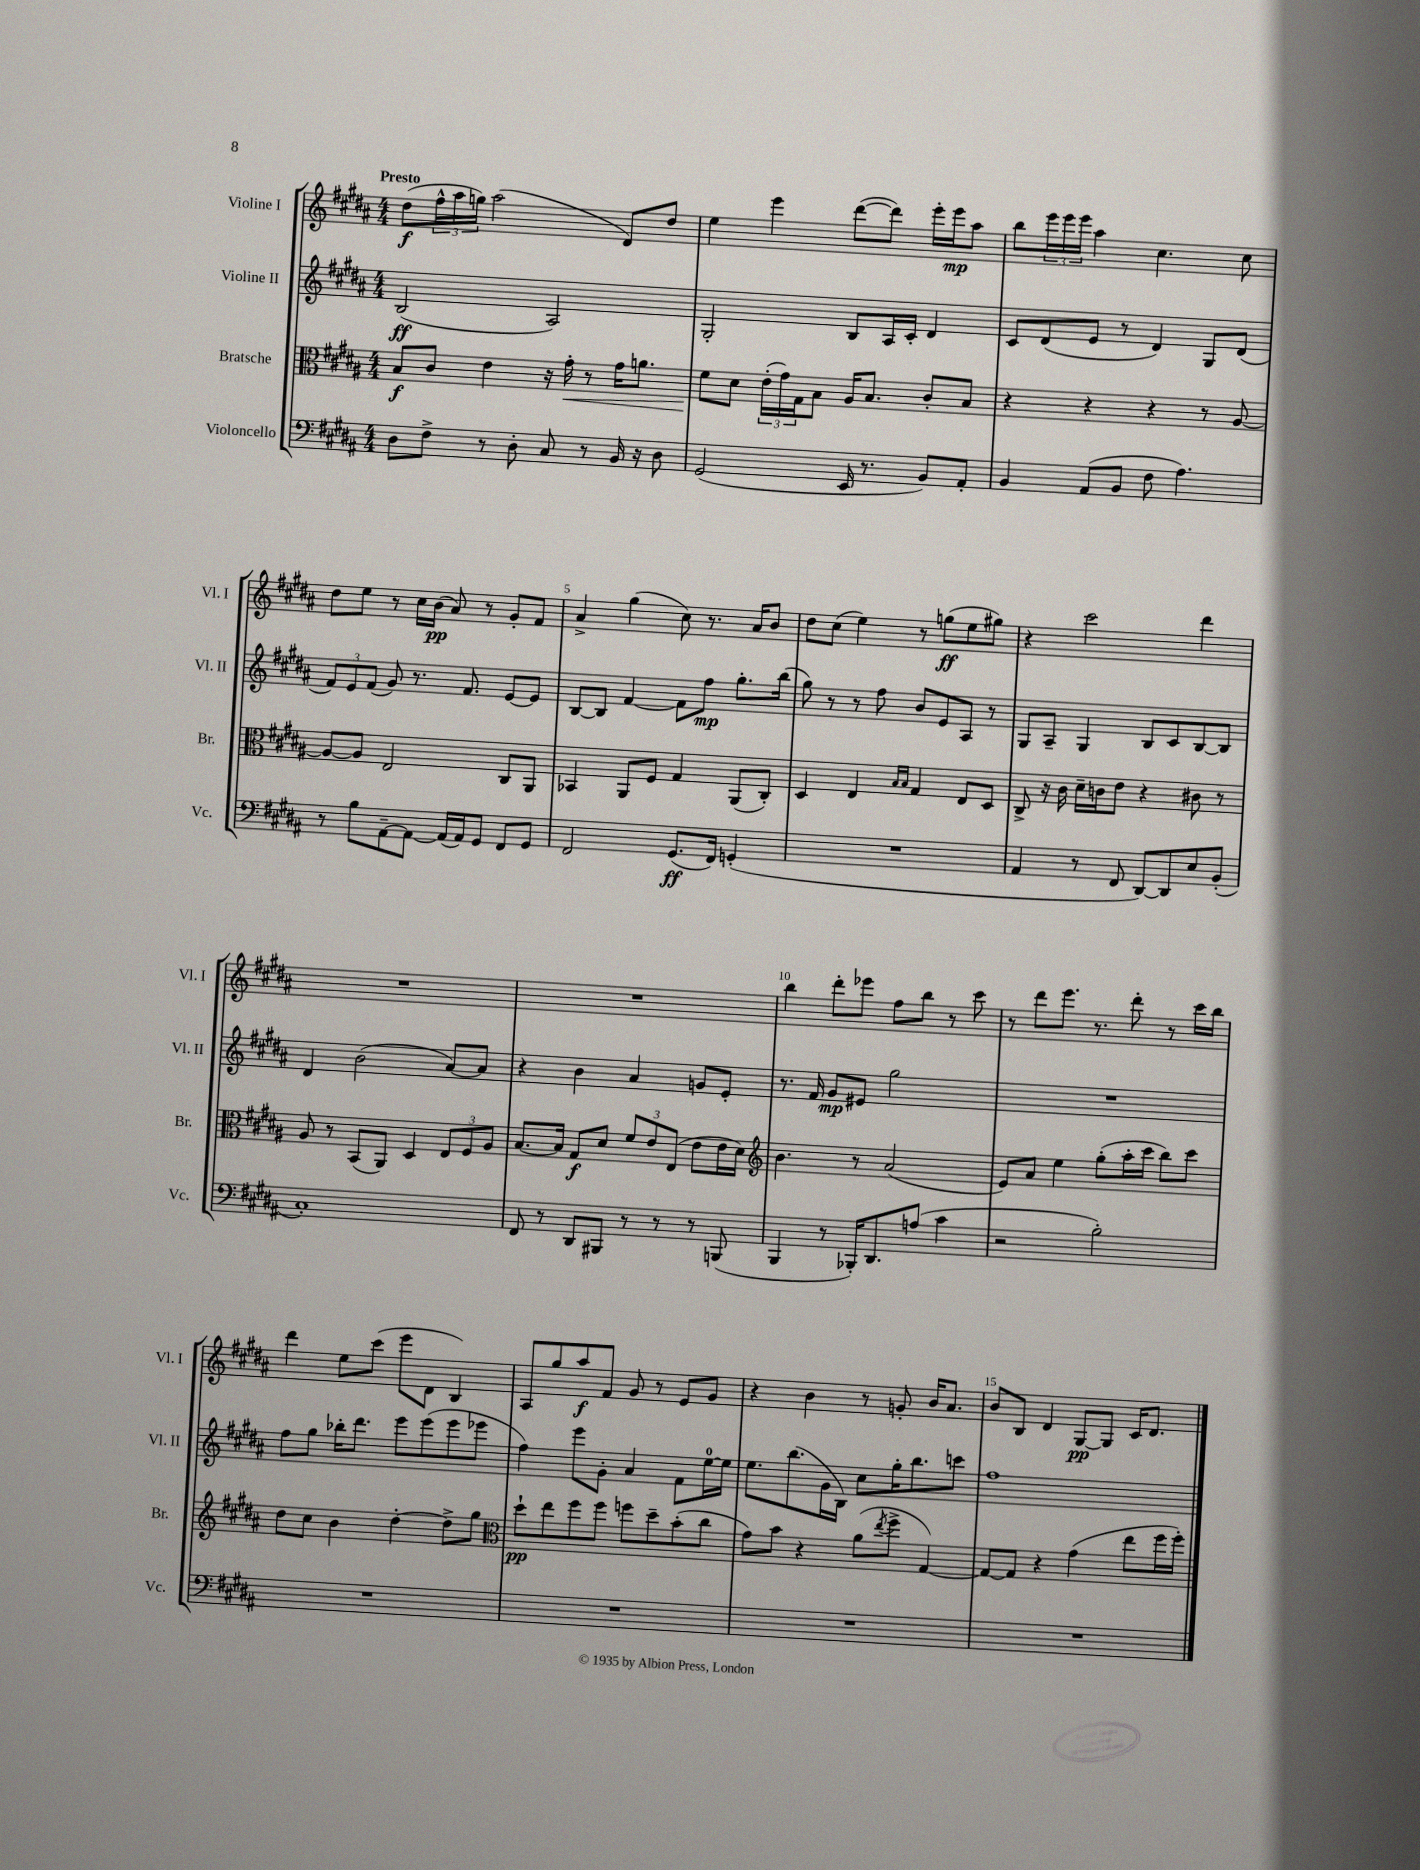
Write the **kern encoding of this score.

**kern	**dynam	**kern	**dynam	**kern	**dynam	**kern	**dynam
*part4	*part4	*part3	*part3	*part2	*part2	*part1	*part1
*staff4	*staff4	*staff3	*staff3	*staff2	*staff2	*staff1	*staff1
*I"Violoncello	*	*I"Bratsche	*	*I"Violine II	*	*I"Violine I	*
*I'Vc.	*	*I'Br.	*	*I'Vl. II	*	*I'Vl. I	*
*clefF4	*	*clefC3	*	*clefG2	*	*clefG2	*
*k[f#c#g#d#a#]	*	*k[f#c#g#d#a#]	*	*k[f#c#g#d#a#]	*	*k[f#c#g#d#a#]	*
*M4/4	*	*M4/4	*	*M4/4	*	*M4/4	*
=1	=1	=1	=1	=1	=1	=1	=1
!	!	!	!	!	!	!LO:TX:a:B:t=Presto	!
8D#\L	.	8B/L	f	(2B/	ff	(8dd#\L	f
8F#^\J	.	8c#/J	.	.	.	24ff#^^\L	.
.	.	.	.	.	.	24aa#\	.
.	.	.	.	.	.	24ggn\JJ)	.
8r	.	4e\	.	.	.	(2aa#\	.
8D#'\	.	.	.	.	.	.	.
8C#/	.	16r	.	2A#/)	.	.	.
!	!	!	!LO:HP:b	!	!	!	!
.	.	16g#'\	<	.	.	.	.
8r	.	8r	.	.	.	.	.
16BB/	.	16g#\KL	.	.	.	8d#/L)	.
16r	.	8.an\J	.	.	.	.	.
8D#\	.	.	.	.	.	8dd#/J	.
=2	=2	=2	=2	=2	=2	=2	=2
(2GG#/	.	8f#\L	.	2G#'/	.	4ee\	.
.	.	8d#\J	[	.	.	.	.
.	.	(24e'\LL	.	.	.	4eee\	.
.	.	24g#\)	.	.	.	.	.
.	.	24G#\J	.	.	.	.	.
.	.	8B\J	.	.	.	.	.
16EE/	.	16A#/KL	.	8B/L	.	([8ddd#\L	.
8.r	.	8.B/J	.	.	.	.	.
.	.	.	.	16A#/L	.	8ddd#\J])	.
.	.	.	.	16c#'/JJ	.	.	.
8BB/L)	.	8c#'/L	.	4d#/	.	16eee'\LL	.
.	.	.	.	.	.	16eee\J	mp
8AA#'/J	.	8B/J	.	.	.	8aa#\J	.
=3	=3	=3	=3	=3	=3	=3	=3
4BB/	.	4r	.	8c#/L	.	8bb\L	.
.	.	.	.	(8d#/	.	24eee\L	.
.	.	.	.	.	.	24eee\	.
.	.	.	.	.	.	24eee\JJ	.
(8AA#/L	.	4r	.	8e/J	.	4aa#\	.
8BB/J	.	.	.	8r	.	.	.
8F#\	.	4r	.	4d#/)	.	4.cc#\	.
4.A#\)	.	.	.	.	.	.	.
.	.	8r	.	8G#/L	.	.	.
.	.	[8A#/	.	(8d#/J	.	8cc#\	.
!!LO:LB:g=z
=4	=4	=4	=4	=4	=4	=4	=4
8r	.	8A#/L_	.	12f#/L)	.	8dd#\L	.
.	.	.	.	12e/	.	.	.
8B\L	.	8A#/J]	.	.	.	8ee\J	.
.	.	.	.	(12f#/J	.	.	.
[8AA#~\	.	2E/	.	8g#/)	.	8r	.
8AA#\J_	.	.	.	8.r	.	16cc#\LL	.
.	.	.	.	.	.	(16b\JJ	pp
(16AA#/LL]	.	.	.	.	.	8a#/)	.
16AA#/J)	.	.	.	8.f#/	.	.	.
8GG#/J	.	.	.	.	.	8r	.
8FF#/L	.	8C#/L	.	[8e/L	.	8g#'/L	.
8GG#/J	.	8AA#/J	.	8e/J]	.	8f#/J	.
=5	=5	=5	=5	=5	=5	=5	=5
2FF#/	.	4BB-X/	.	[8B/L	.	4a#^/	.
.	.	.	.	8B/J]	.	.	.
.	.	8AA#/L	.	[4f#/	.	(4gg#\	.
.	.	8F#/J	.	.	.	.	.
(8.GG#/L	ff	4G#/	.	8f#\L]	.	8cc#\)	.
.	.	.	.	8ff#\J	mp	8.r	.
16FF#/Jk)	.	.	.	.	.	.	.
(4GGn'/	.	(8AA#/L	.	8.gg#'\L	.	.	.
.	.	.	.	.	.	16a#/KL	.
.	.	8C#'/J)	.	.	.	8b/J	.
.	.	.	.	(16bb\Jk	.	.	.
=6	=6	=6	=6	=6	=6	=6	=6
1r	.	4D#/	.	8gg#\)	.	8dd#\L	.
.	.	.	.	8r	.	(8cc#\J	.
.	.	4E/	.	8r	.	4ee\)	.
.	.	.	.	8ff#\	.	.	.
.	.	16qqB/LL	.	.	.	.	.
.	.	16qqB/JJ	.	.	.	.	.
.	.	4G#/	.	8b/L	.	8r	.
.	.	.	.	8e/	.	(8ggn\L	ff
.	.	8E/L	.	8A#/J	.	8ee\	.
.	.	8D#/J	.	8r	.	8gg#X\J)	.
=7	=7	=7	=7	=7	=7	=7	=7
4AA#/	.	8C#^/	.	8G#/L	.	4r	.
.	.	16r	.	8A#~/J	.	.	.
.	.	16c#\	.	.	.	.	.
8r	.	16d#~\LL	.	4G#/	.	2ccc#\	.
.	.	16cn\J	.	.	.	.	.
8FF#/	.	8e\J	.	.	.	.	.
[8DD#/L)	.	4r	.	8B/L	.	.	.
8DD#/]	.	.	.	8c#/	.	.	.
8E/	.	8c#X\	.	[8B/	.	4ddd#\	.
(8BB'/J	.	8r	.	8B/J]	.	.	.
!!LO:LB:g=z
=8	=8	=8	=8	=8	=8	=8	=8
1C#')	.	8A#/	.	4d#/	.	1r	.
.	.	8r	.	.	.	.	.
.	.	(8BB/L	.	(2b\	.	.	.
.	.	8AA#/J)	.	.	.	.	.
.	.	4D#/	.	.	.	.	.
.	.	12E/L	.	[8a#/L)	.	.	.
.	.	12F#/	.	.	.	.	.
.	.	.	.	8a#/J]	.	.	.
.	.	12A#/J	.	.	.	.	.
=9	=9	=9	=9	=9	=9	=9	=9
8FF#/	.	[8.B/L	.	4r	.	1r	.
8r	.	.	.	.	.	.	.
.	.	16B/Jk]	.	.	.	.	.
8DD#/L	.	8G#/L	f	4b\	.	.	.
8BBB#X/J	.	8d#/J	.	.	.	.	.
8r	.	12f#/L	.	4a#/	.	.	.
.	.	12e/	.	.	.	.	.
8r	.	.	.	.	.	.	.
.	.	(12E/J	.	.	.	.	.
8r	.	8e\L	.	8gn/L	.	.	.
(8BBBn/	.	16e\L	.	8e'/J	.	.	.
.	.	16d#\JJ)	.	.	.	.	.
=10	=10	=10	=10	=10	=10	=10	=10
*	*	*clefG2	*	*	*	*	*
4BBB/	.	4.b\	.	8.r	.	4bb\	.
.	.	.	.	16f#/	.	.	.
8r	.	.	.	8g#/L	mp	8ddd#'\L	.
16BBB-X'/KL)	.	8r	.	8e#X/J	.	8eee-X\J	.
8.DD#/	.	.	.	.	.	.	.
.	.	(2a#/	.	2gg#\	.	8ff#\L	.
(8An/J	.	.	.	.	.	8bb\J	.
4c#\	.	.	.	.	.	8r	.
.	.	.	.	.	.	8ccc#\	.
=11	=11	=11	=11	=11	=11	=11	=11
2r	.	8e/L)	.	1r	.	8r	.
.	.	8a#/J	.	.	.	8ddd#\L	.
.	.	4ee\	.	.	.	8.eee\J	.
.	.	.	.	.	.	8.r	.
2B'\)	.	(8gg#'\L	.	.	.	.	.
.	.	16aa#'\L	.	.	.	8ddd#'\	.
.	.	16ccc#\JJ	.	.	.	.	.
.	.	8bb\L)	.	.	.	8r	.
.	.	8ccc#\J	.	.	.	16ccc#\LL	.
.	.	.	.	.	.	16bb\JJ	.
!!LO:LB:g=z
=12	=12	=12	=12	=12	=12	=12	=12
1r	.	8dd#\L	.	8ff#\L	.	4ddd#\	.
.	.	8cc#\J	.	8gg#\J	.	.	.
.	.	4b\	.	16bb-X'\KL	.	8ee\L	.
.	.	.	.	8.ddd#\J	.	.	.
.	.	.	.	.	.	(8ccc#\J	.
.	.	[4dd#'\	.	8eee\L	.	8eee\L	.
.	.	.	.	(8eee\	.	8d#\J	.
.	.	8dd#^\L]	.	8eee\	.	4B/)	.
.	.	8gg#\J	.	8eee-X\J	.	.	.
=13	=13	=13	=13	=13	=13	=13	=13
*	*	*clefC3	*	*	*	*	*
1r	.	8dd#`\L	pp	4ff#\)	.	8A#/L	.
.	.	8ee\	.	.	.	8gg#/	.
.	.	8ff#\	.	8eee\L	.	8aa#/	f
.	.	8ff#\J	.	8g#'\J	.	8f#/J	.
.	.	8ffn\L	.	4a#/	.	8g#/	.
.	.	8dd#~\	.	.	.	8r	.
.	.	(8b'\	.	8f#\L	.	8e/L	.
.	.	8cc#\J	.	[16ee\L	.	8g#/J	.
.	.	.	.	16ee\JJ]	.	.	.
=14	=14	=14	=14	=14	=14	=14	=14
1r	.	8g#\L)	.	8.ee\L	.	4r	.
.	.	8b\J	.	.	.	.	.
.	.	.	.	(8.bb\	.	.	.
.	.	4r	.	.	.	4b\	.
.	.	.	.	16g#\L	.	.	.
.	.	.	.	16B\JJ)	.	.	.
.	.	(8a#\L	.	8cc#\L	.	8r	.
.	.	8qee/	.	.	.	.	.
.	.	8ff#^\J	.	16gg#'\K	.	8gn'/	.
.	.	.	.	8.bb\	.	.	.
.	.	[4G#/)	.	.	.	16b/KL	.
.	.	.	.	.	.	8.a#/J	.
.	.	.	.	8cccn\J	.	.	.
=15	=15	=15	=15	=15	=15	=15	=15
1r	.	8G#/L_	.	1ff#	.	8b/L	.
.	.	8G#/J]	.	.	.	8B/J	.
.	.	4r	.	.	.	4d#/	.
.	.	(4g#\	.	.	.	[8G#/L	pp
.	.	.	.	.	.	8G#/J]	.
.	.	8ee\L	.	.	.	16c#/KL	.
.	.	.	.	.	.	8.d#/J	.
.	.	16ff#\L	.	.	.	.	.
.	.	16ff#'\JJ)	.	.	.	.	.
==	==	==	==	==	==	==	==
*-	*-	*-	*-	*-	*-	*-	*-
